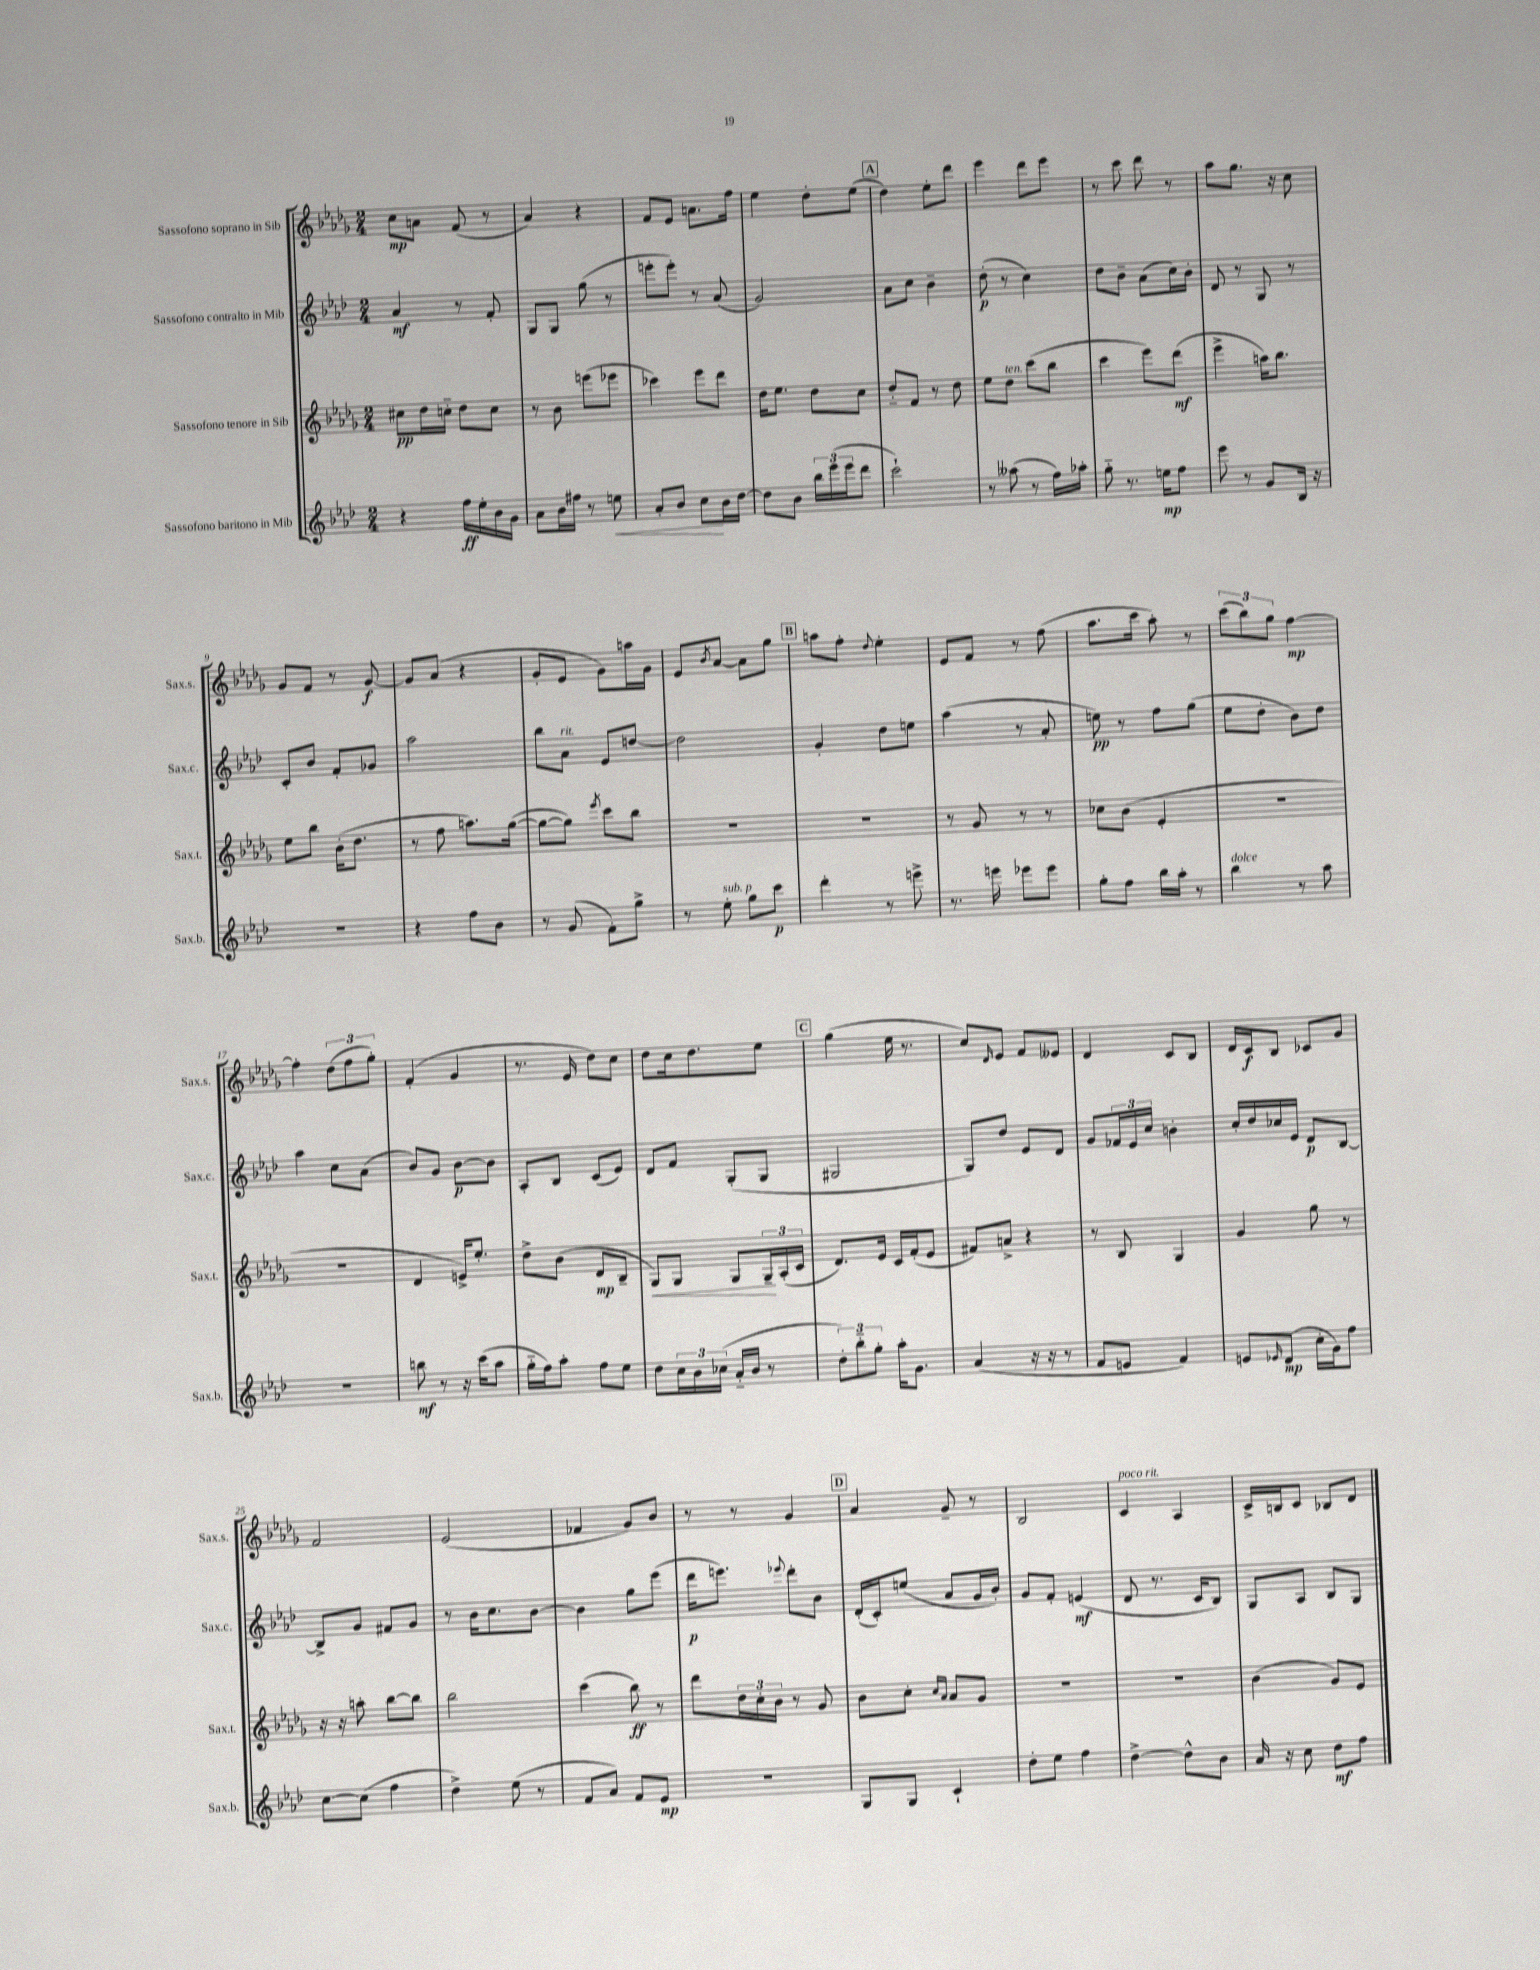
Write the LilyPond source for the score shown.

<<
\new StaffGroup <<
\new Staff = "s0" \with { instrumentName = "Sassofono soprano in Sib" shortInstrumentName = "Sax.s." } {
    \clef treble \key des \major \numericTimeSignature \time 2/4
    c''8\mp a'8 f'8( r8 |
    aes'4) r4 |
    f'8 ees'8 a'8. f''16 |
    ees''4 des''8-. ees''8( |
    \mark \markup { \box "A" } des''4) ees''8-. des'''8 |
    ees'''4 des'''8 ees'''8 |
    r8 c'''8 des'''8 r8 |
    aes''8 ges''8. r16 c''8 |
    ges'8 f'8 r8 ges'8~\f |
    ges'8 aes'8( r4 |
    ges'8-. ees'8 ges'8) a''16 ges'16 |
    ees'8 \acciaccatura { bes'8 } aes'8~ aes'8 ges''8 |
    \mark \markup { \box "B" } a''8 f''8-. \appoggiatura { des''8 } ees''4-. |
    ees'8 f'8 r8 f''8( |
    aes''8. c'''16 aes''8-.) r8 |
    \tuplet 3/2 { c'''8( bes''8) ges''8 } f''4~\mp |
    f''4-. \tuplet 3/2 { des''8( f''8 ges''8-.) } |
    f'4-.( ges'4 |
    r8. ees'16 des''8) c''8 |
    des''8 c''16 des''8. ees''8 |
    \mark \markup { \box "C" } ges''4( ees''16 r8. |
    c''8) \grace { des'16 } ees'8 f'8 eeses'8 |
    des'4 c'8 bes8 |
    des'16 c'16\f bes8 ces'8 ges'8 |
    f'2 |
    ees'2( |
    fes'4 ges'8) bes'8 |
    r8 r8 ges'4 |
    \mark \markup { \box "D" } aes'4 ges'8-- r8 |
    bes2 |
    c'4^\markup { \italic "poco rit." } aes4 |
    c'16-> b16 c'8 bes8 des'8 \bar "|." |
}
\new Staff = "s1" \with { instrumentName = "Sassofono contralto in Mib" shortInstrumentName = "Sax.c." } {
    \clef treble \key aes \major \numericTimeSignature \time 2/4
    aes'4\mf r8 f'8-. |
    g8 g8 g''8( r8 |
    e'''8-. e'''8-.) r8 aes'8( |
    g'2) |
    \mark \markup { \box "A" } aes'8 c''8 bes'4-- |
    des''8-.\p( r8 c''4) |
    des''8 bes'8-- aes'8( c''16) bes'16-. |
    des'8 r8 g8 r8 |
    c'8-. bes'8 f'8-. ges'8 |
    aes''2 |
    bes''8 aes'8^\markup { \italic "rit." } ees'8 d''8~ |
    d''2 |
    \mark \markup { \box "B" } g'4-. des''8 e''8 |
    aes''4( r8 aes'8-. |
    e''8\pp) r8 f''8 g''8( |
    ees''8 des''8-. bes'8) des''8 |
    aes''4 c''8 aes'8( |
    bes'8) g'8 bes'8~\p bes'8 |
    aes8-. bes8 c'8( ees'8) |
    des'8 f'8 g8-.( g8 |
    \mark \markup { \box "C" } gis2 |
    g8) des''8 ees'8 des'8 |
    g'8 \tuplet 3/2 { fes'16 ees'16 c''16 } b'4-. |
    c''16-. des''16 ces''16 ees'16 des'8\p bes8~ |
    bes8-> g'8 fis'8 g'8 |
    r8 bes'16 c''8. bes'8~ |
    bes'4 g''8 ees'''8( |
    des'''16\p e'''8.) \appoggiatura { ees'''8 } des'''8-. bes'8 |
    \mark \markup { \box "D" } des'16-.( c'16-.) e''8( aes'8 g'16 bes'16-.) |
    g'8 f'8-. e'4\mf( |
    des'8 r8. c'16 bes8) |
    g8 aes8 bes8 g8 \bar "|." |
}
\new Staff = "s2" \with { instrumentName = "Sassofono tenore in Sib" shortInstrumentName = "Sax.t." } {
    \clef treble \key des \major \numericTimeSignature \time 2/4
    cis''8\pp des''16 c''16-_ des''8 c''8 |
    r8 bes'8 e'''8( ees'''8 |
    ces'''4) ees'''8 des'''8 |
    des''16 ees''8. des''8 c''8 |
    \mark \markup { \box "A" } des''8-_ f'8 r8 des''8 |
    ees''8 des''8^\markup { \italic "ten." } c'''8( bes''8 |
    c'''4 ees'''8) des'''8\mf( |
    ees'''4-> a''16) bes''8. |
    ees''8 bes''8 bes'16-.( des''8. |
    r8 f''8 a''8.) ges''16~( |
    ges''8~ ges''8) \acciaccatura { ees'''8 } c'''8 bes''8 |
    r2 |
    \mark \markup { \box "B" } R2 |
    r8 ges'8 r8 r8 |
    ces''8 bes'8( ees'4-. |
    R2 |
    R2 |
    des'4 e'16->) ees''8.-. |
    des''8-> bes'8( des'8\mp bes8-- |
    ges8\<) ges8 ges8 \tuplet 3/2 { ges16--\! aes16-.( c'16 } |
    \mark \markup { \box "C" } des'8.) ees'16 c'16 f'16-.( ees'8 |
    fis'8) a'8-> r4 |
    r8 bes8 ges4 |
    ges'4 ges''8 r8 |
    r16 r16 a''8-. bes''8~ bes''8 |
    bes''2 |
    c'''4( bes''8\ff) r8 |
    des'''8 \tuplet 3/2 { des''16 c''16-. bes'16 } r8 ges'8 |
    \mark \markup { \box "D" } bes'8 c''8-. \grace { c''16 aes'16 } aes'8 ges'8 |
    R2 |
    R2 |
    bes'4( ges'8) ees'8 \bar "|." |
}
\new Staff = "s3" \with { instrumentName = "Sassofono baritono in Mib" shortInstrumentName = "Sax.b." } {
    \clef treble \key aes \major \numericTimeSignature \time 2/4
    r4 f''16\ff ees''16-. bes'16 g'16 |
    aes'8 bes'16 fis''16 r8 e''8\< |
    aes'8-. bes'8 c''8\! bes'16 des''16~ |
    des''8 bes'8 \tuplet 3/2 { bes''16 ees'''16( ees'''16 } des'''8 |
    \mark \markup { \box "A" } c'''2-!) |
    r8 aeses''8( r8 f''16) aes''16-. |
    g''8-_ r8. e''16\mp f''8 |
    ees'''8 r8 g'8 bes16 r16 |
    R2 |
    r4 f''8 bes'8 |
    r8 g'8( f'8-.) g''8-> |
    r8 ees''8-.^\markup { \italic "sub. p" } g''8 c'''8\p |
    \mark \markup { \box "B" } des'''4-. r8 e'''8-> |
    r8. e'''16 ees'''8 ees'''8 |
    g''8-. f''8 bes''16 aes''16-. r8 |
    bes''4^\markup { \italic "dolce" } r8 aes''8 |
    R2 |
    b''8\mf r8 r16 c'''16( aes''8 |
    g''16-_ f''16) aes''8-. f''8 ees''8 |
    des''8 \tuplet 3/2 { c''16 bes'16 ces''16( } aes'16-_ bes'16 r8 |
    \mark \markup { \box "C" } \tuplet 3/2 { des''8-.) bes''8-_ g''8-. } aes''16-. g'8. |
    aes'4( r16 r16 r8 |
    f'8 e'8 f'4) |
    e'8 \grace { ees'16 } des'8\mp( c''16-. g'16) f''8 |
    c''8~ c''8( f''4 |
    des''4->) ees''8( r8 |
    f'8 aes'8) f'8 ees'8\mp |
    r2 |
    \mark \markup { \box "D" } g8 g8 c'4-! |
    des''8-. ees''8 f''4 |
    des''4~-> des''8-^ bes'8 |
    aes'16 r16 c''8 des''8\mf f''8 \bar "|." |
}
>>
>>
